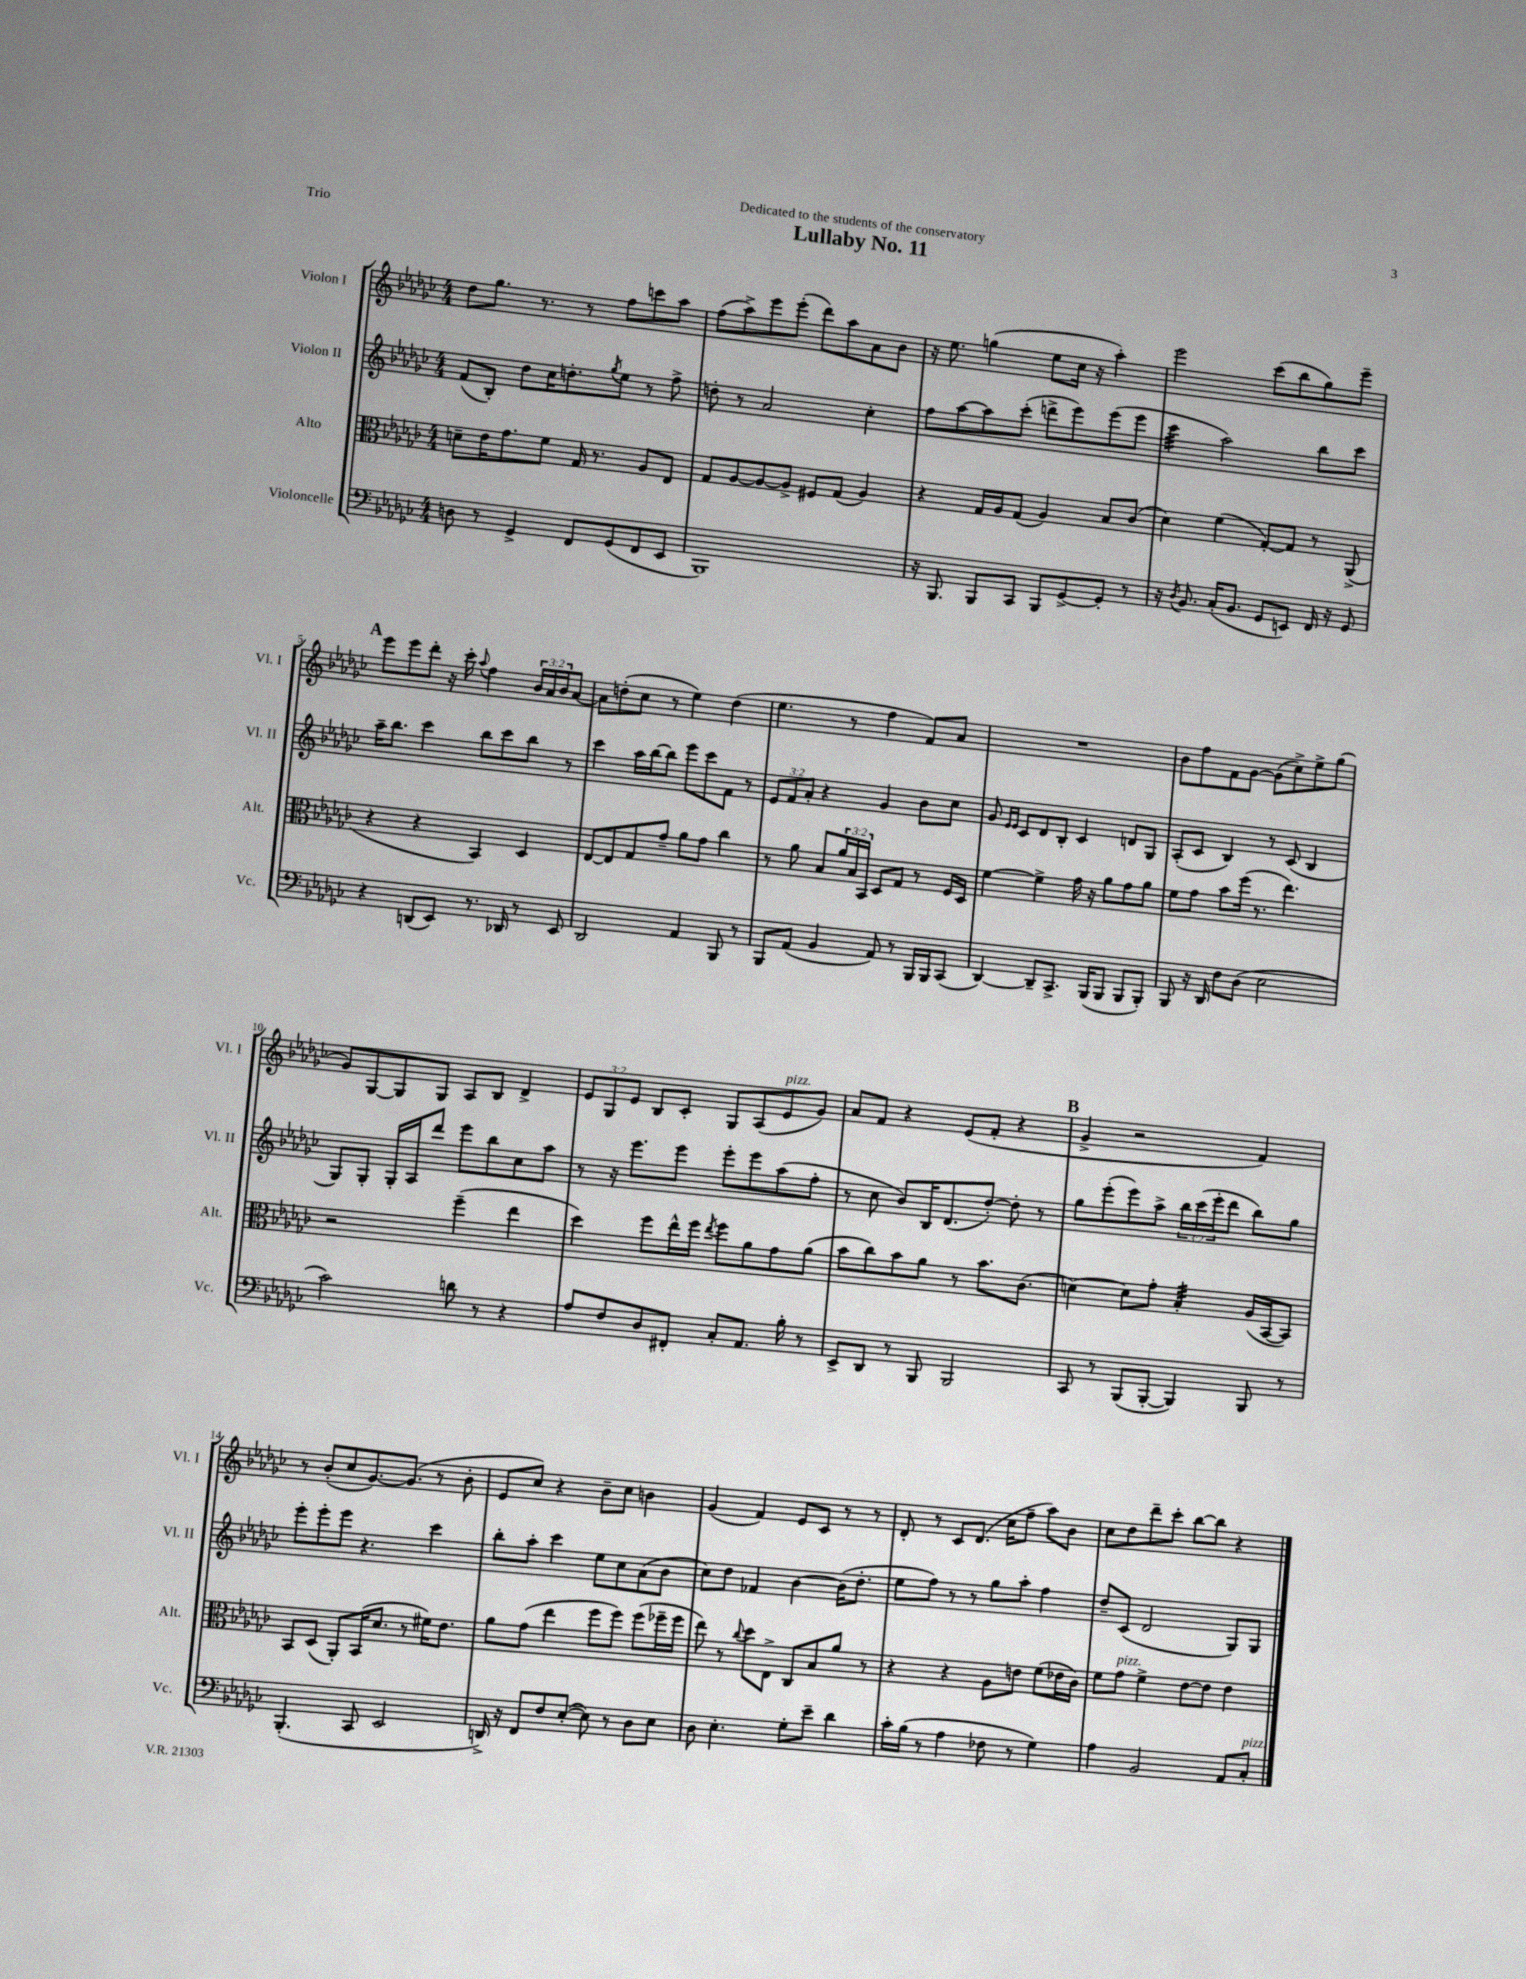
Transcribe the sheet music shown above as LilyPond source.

\header { title = "Lullaby No. 11" dedication = "Dedicated to the students of the conservatory" piece = "Trio" }
<<
\new StaffGroup <<
\new Staff = "s0" \with { instrumentName = "Violon I" shortInstrumentName = "Vl. I" } {
    \clef treble \key ges \major \numericTimeSignature \time 4/4 \override Staff.TupletNumber.text = #tuplet-number::calc-fraction-text
    des''8 ges''8. r8. r8 f''8 c'''8 aes''8 |
    f''8( aes''8->) ees'''8 ees'''8-.( des'''8) aes''8 aes'8 bes'8 |
    r16 ees''8. g''4( ees''8 ces''16 r16 aes''4-.) |
    ees'''2 ces'''8( bes''8 ges''8) ees'''8-- |
    \mark \markup { \bold "A" } ees'''8 ees'''8 des'''8-. r16 ces'''16-. \appoggiatura { aes''8 } f''4 \tuplet 3/2 { bes'16 aes'16 bes'16 } aes'8~ |
    aes'8 d''8-.( ces''8 r8 ees''4) d''4( |
    ees''4. r8 f''4 f'8) aes'8 |
    R1 |
    bes'8 f''8 f'8 ges'8~ ges'8( ces''8->) ees''8-> ges''8( |
    ges'8) ges8~ ges8 ges8 aes8 bes8 des'4-> |
    \tuplet 3/2 { ees'8 ges8 ees'8 } bes8 ces'8-. ges8 aes8( ees'8^\markup { \italic "pizz." } ges'8) |
    aes'8 f'8 r4 ees'8( f'8-. r4 |
    \mark \markup { \bold "B" } ges'4-> r2 f'4) |
    r8 bes'8-.( ces''8 ges'8.~) ges'8.( r8 bes'8-. |
    ees'8 ces''8) r4 bes'8-- ces''8 b'4 |
    ges'4( f'4) ees'8 ces'8 r8 r8 |
    des'8-. r8 ces'8 des'8.( ces''16 f''8-- aes''8) bes'8 |
    ces''8 des''8 des'''8-- ces'''8-. bes''8~ bes''8 r4 \bar "|." |
}
\new Staff = "s1" \with { instrumentName = "Violon II" shortInstrumentName = "Vl. II" } {
    \clef treble \key ges \major \numericTimeSignature \time 4/4 \override Staff.TupletNumber.text = #tuplet-number::calc-fraction-text
    f'8( bes8-.) des''8 ces''16 d''8.-. \acciaccatura { ges''8 } ees''8 r8 f''8-> |
    d''8-. r8 aes'2 ces''4-. |
    f''8 aes''8~ aes''8 ces'''8-.( d'''8-> ees'''8) ees'''8( ees'''8 |
    ces'''4:32 aes''2) bes''8 ces'''8 |
    \mark \markup { \bold "A" } aes''16-- bes''8. ces'''4 bes''8 ces'''8 bes''8 r8 |
    ces'''4 aes''16 bes''16~ bes''8 ees'''8 ces'''8 f'8 r8 |
    \tuplet 3/2 { ees'8 f'8 aes'8-. } r4 ges'4 bes'8 ces''8 |
    ges'8 \grace { ees'16 ees'16 } ces'8 des'8 bes8-. ces'4 d'8 ges8 |
    aes8-.( ces'8 bes4) r8 ces'8( bes4 |
    ges8) ges8-. ges16-. aes16 des'''8 ees'''8 bes''8 ces''8 aes''8 |
    r8 r16 ees'''8. ees'''8 ees'''8-. ees'''8 aes''8( f''8-. |
    r8 ces''8 bes'8) bes16 des'8.( des''8~-.) des''8-. r8 |
    \mark \markup { \bold "B" } ges''8 ees'''8-.( ees'''8) aes''8-> \tuplet 3/2 { bes''16 ces'''16( ees'''16-. } des'''8 bes''8) ges''8 |
    ees'''8-. ees'''8-. ees'''8 r4. ces'''4 |
    bes''8-. aes''8-. ces'''4 ees''8 ces''8 aes'8( bes'8 |
    ces''8) des''8 fes'4 bes'4~ bes'16( des''8.-. |
    ees''8 f''8) r8 r8 ges''8 aes''8-. f''4 |
    des''8-- ces'8( des'2 ges8) ges8 \bar "|." |
}
\new Staff = "s2" \with { instrumentName = "Alto" shortInstrumentName = "Alt." } {
    \clef alto \key ges \major \numericTimeSignature \time 4/4 \override Staff.TupletNumber.text = #tuplet-number::calc-fraction-text
    d'8-- ees'16 ges'8. f'8 ges16 r8. aes8 ees8 |
    ges8 aes8~ aes8~ aes8-> fis8 ges8( aes4) |
    r4 ges16 aes16 ges8( aes4) bes8 ces'8( |
    des'4) f'4( ges8~-.) ges8 r8 aes,8->( |
    \mark \markup { \bold "A" } r4 r4 bes,4) des4 |
    ees8~ ees8 ges8 ges'8-- aes'8 ges'8 ces''4 |
    r8 aes'8 bes8 \tuplet 3/2 { aes'16 bes16 bes,16 } des8 ges8 r8 f16 des16 |
    f'4~ f'4-> ges'16 r16 aes'8 ges'8 aes'8 |
    f'8 ges'8 bes'8 f''16( r8. ees''4.) |
    r2 f''4--( ees''4 |
    des''4) f''8 ees''16-^ f''16 \acciaccatura { ees''8 } f''8 aes'8 ges'8 aes'8( |
    bes'8 ces''8) bes'8 aes'8 r8 bes'8. ces'8.( |
    \mark \markup { \bold "B" } d'4~) d'8 ges'8-. bes4:32-. aes16( bes,16~ bes,8) |
    bes,8 des8( aes,8-.) bes,16( des'8. r8 fis'16) ees'8. |
    aes'8 ges'8( ees''4 f''8 f''8) f''8( fes''16-- fes''16 |
    ees''8) r8 \appoggiatura { ces''8 } des''8 ees8-> ces8 bes8 aes'8 r8 |
    r4 r4 aes8 e'8 f'8( ees'16 ces'16) |
    f'8 ges'8^\markup { \italic "pizz." } f'4-> ees'8~ ees'8 ees'4 \bar "|." |
}
\new Staff = "s3" \with { instrumentName = "Violoncelle" shortInstrumentName = "Vc." } {
    \clef bass \key ges \major \numericTimeSignature \time 4/4
    d8 r8 ges,4-> f,8 ges,8( f,8 ees,8 |
    bes,,1) |
    r16 bes,,8. bes,,8 ces,8 bes,,8 ges,8~-> ges,8-. r8 |
    r16 \acciaccatura { des8 } bes,8. ces16-.( bes,8. ges,8 e,8) f,16 r16 ges,8 |
    \mark \markup { \bold "A" } r4 d,8( ees,8) r8. des,16 r8 ees,8 |
    des,2 aes,4 bes,,8 r8 |
    bes,,8 aes,8( bes,4 aes,8) r8 bes,,16 bes,,16 ces,8( |
    des,4~) des,8-- ces,8.-> bes,,16( bes,,8 bes,,8 bes,,8-.) |
    bes,,8 r16 des,16 f8 des8( ees2 |
    ces'2) d'8 r8 r4 |
    aes8 f8 des8 fis,8-. ces8-. aes,8. bes16-. r8 |
    ees,8-> des,8 r8 bes,,8 bes,,2 |
    \mark \markup { \bold "B" } ces,8 r8 bes,,8( bes,,8~-. bes,,4) bes,,8 r8 |
    bes,,4.-.( ces,8 ees,2 |
    d,16->) r16 f,8 f8 ees8~-.( ees8) r8 des8 ees8 |
    des8 ees4.-. ges8-. ees'8-- des'4 |
    ces'16-. bes16( r8 aes4 fes8 r8 ges4) |
    aes4 bes,2 aes,8 ces8-.^\markup { \italic "pizz." } \bar "|." |
}
>>
>>
